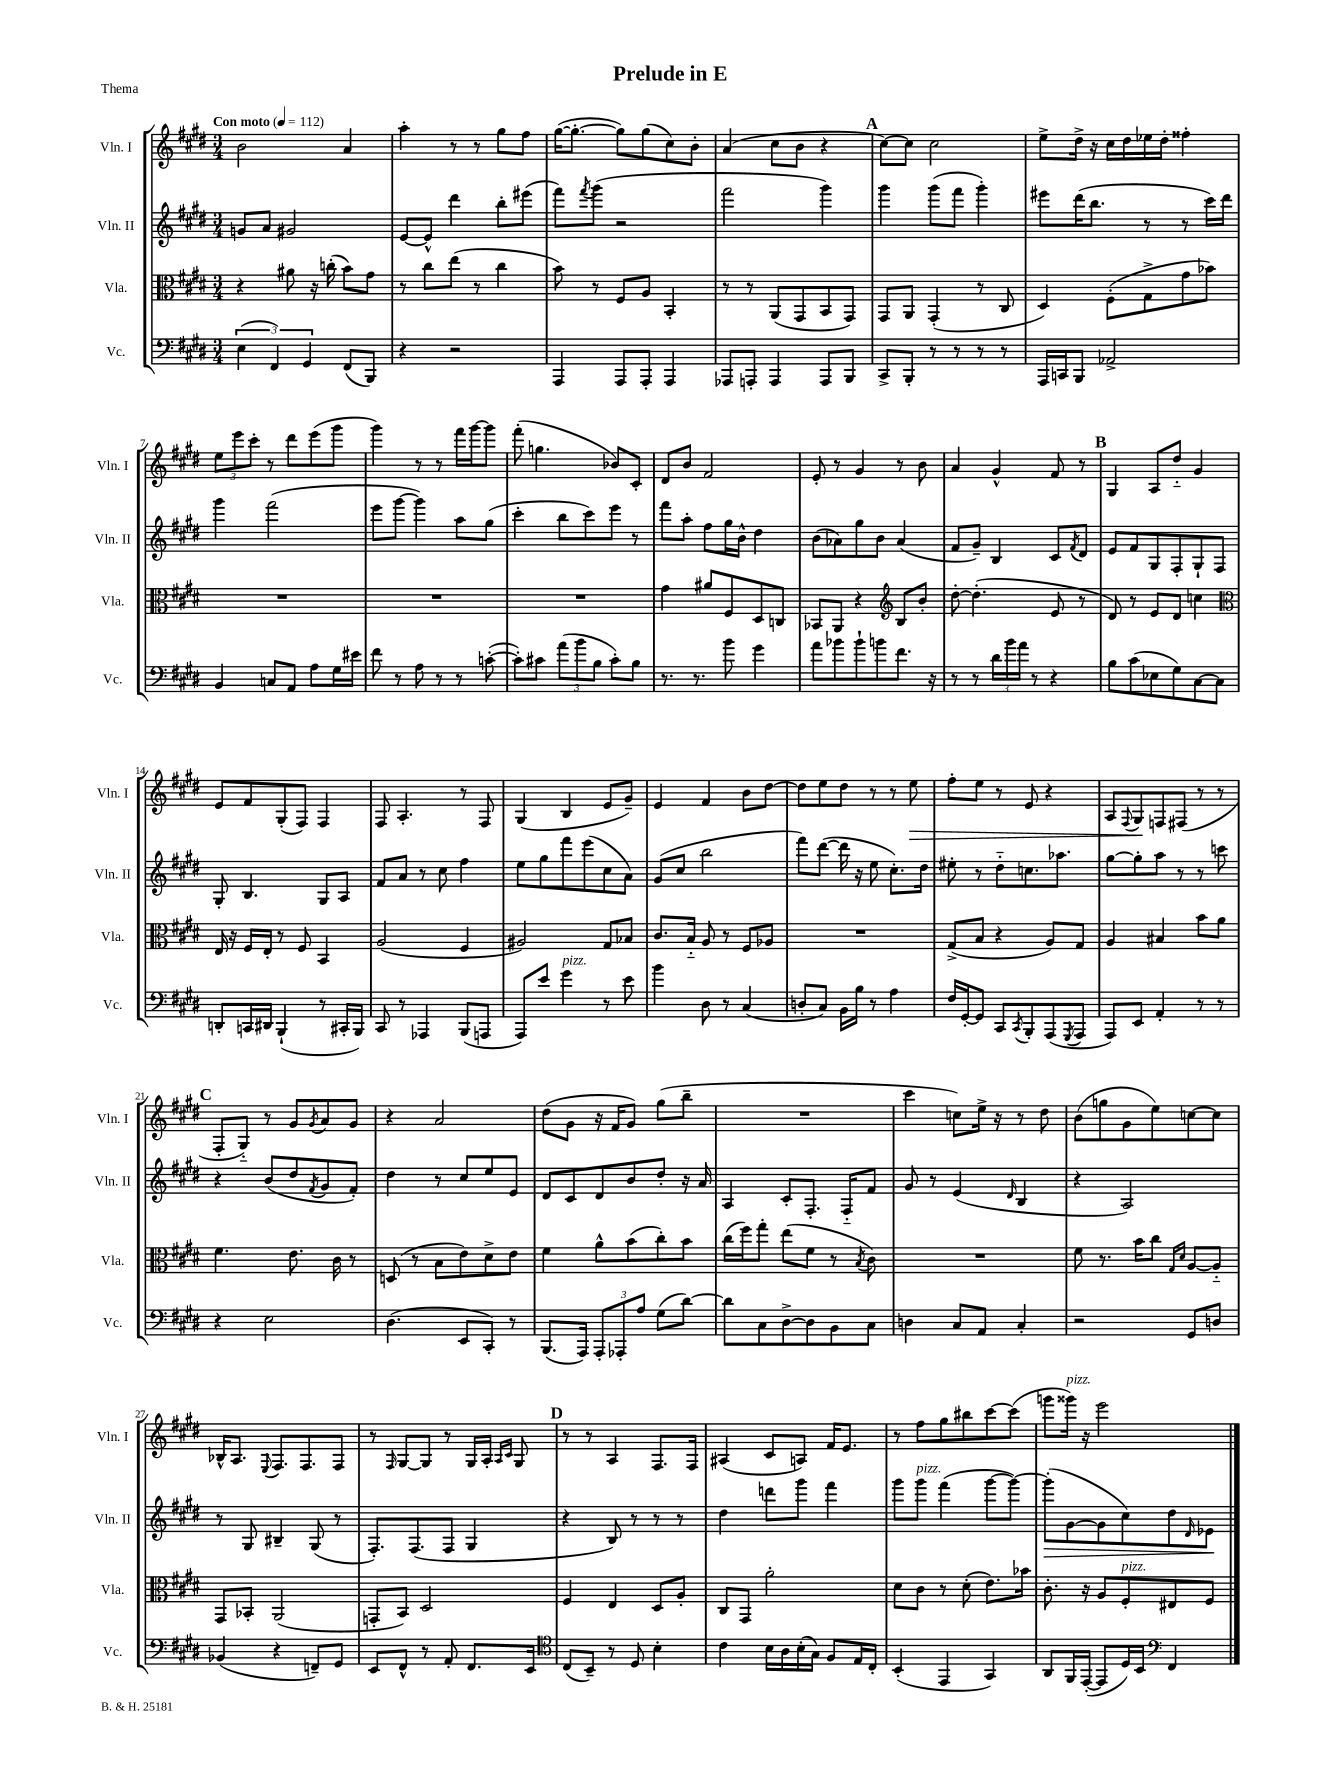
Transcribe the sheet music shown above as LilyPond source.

\header { title = "Prelude in E" piece = "Thema" }
<<
\new StaffGroup <<
\new Staff = "s0" \with { instrumentName = "Vln. I" shortInstrumentName = "Vln. I" } {
    \clef treble \key e \major \numericTimeSignature \time 3/4 \tempo "Con moto" 4 = 112
    b'2 a'4 |
    a''4-. r8 r8 gis''8 fis''8 |
    gis''16~( gis''8.~-. gis''8) gis''8( cis''8) b'8-. |
    a'4( cis''8 b'8 r4 |
    \mark \markup { \bold "A" } cis''8~) cis''8 cis''2 |
    e''8-> dis''16-> r16 cis''16 dis''16 ees''16 dis''16-. fisis''4-. |
    \tuplet 3/2 { e''8 e'''8 cis'''8-. } r8 dis'''8 e'''8( gis'''8 |
    gis'''4) r8 r8 fis'''16 gis'''16~ gis'''8 |
    fis'''8-.( g''4. bes'8) cis'8-. |
    dis'8 b'8 fis'2 |
    e'8-. r8 gis'4 r8 b'8 |
    a'4 gis'4-^ fis'8 r8 |
    \mark \markup { \bold "B" } gis4 a8 dis''8-_ gis'4 |
    e'8 fis'8 gis8-.( fis8) fis4 |
    fis8 a4.-. r8 fis8 |
    gis4( b4 e'8 gis'8--) |
    e'4 fis'4 b'8 dis''8~ |
    dis''8 e''8 dis''8 r8 r8 e''8\> |
    fis''8-. e''8 r8 e'8 r4 |
    a8 \appoggiatura { fis8 } gis8\! f8 fis8( r8 r8 |
    \mark \markup { \bold "C" } fis8-. gis8-_) r8 gis'8 \acciaccatura { gis'8 } a'8 gis'8 |
    r4 a'2 |
    dis''8( gis'8 r16 fis'16 gis'8) gis''8( b''8-- |
    R2. |
    cis'''4 c''8) e''16-> r16 r8 dis''8 |
    b'8( g''8 gis'8 e''8) c''8~ c''8 |
    bes16-^ a8. \appoggiatura { e8 } fis8. fis8. fis8 |
    r8 \grace { fis16 } gis8~ gis8 r8 gis16 a16-. \grace { a16 cis'16 } gis8 |
    \mark \markup { \bold "D" } r8 r8 a4 fis8. fis16 |
    ais4( cis'8 a8) fis'16 e'8. |
    r8 fis''8 gis''8 bis''8 cis'''8~ cis'''8( |
    g'''8 gisis'''16^\markup { \italic "pizz." }) r16 e'''2 \bar "|." |
}
\new Staff = "s1" \with { instrumentName = "Vln. II" shortInstrumentName = "Vln. II" } {
    \clef treble \key e \major \numericTimeSignature \time 3/4
    g'8 a'8 gis'2 |
    e'8~ e'8-^ dis'''4 b''8-. eis'''8( |
    fis'''8) \acciaccatura { fis'''8 } gis'''8( r2 |
    fis'''2 gis'''4) |
    \mark \markup { \bold "A" } gis'''4 gis'''8( fis'''8 gis'''4-.) |
    eis'''8 dis'''16( b''8. r8 r8 cis'''16) dis'''16 |
    gis'''4 fis'''2( |
    e'''8 gis'''8~ gis'''4) a''8 gis''8( |
    cis'''4-. b''8 cis'''8) e'''8 r8 |
    fis'''8 a''8-. fis''8 gis''16 b'16-^ dis''4 |
    b'8( aes'8) gis''8 b'8 aes'4( |
    fis'8 gis'8--) b4 cis'8 \acciaccatura { fis'8 } dis'8 |
    \mark \markup { \bold "B" } e'8 fis'8 gis8 fis8-. gis8-! fis8 |
    gis8-. b4. gis8 a8 |
    fis'8 a'8 r8 cis''8 fis''4 |
    e''8 gis''8 fis'''8 e'''8( cis''8 a'8) |
    gis'8( cis''8 b''2 |
    fis'''8) dis'''8~( dis'''16 r16 e''8 cis''8.-.) dis''16 |
    eis''8-. r8 dis''8-_ c''8. aes''8. |
    gis''8~ gis''8-. a''8 r8 r8 c'''8 |
    \mark \markup { \bold "C" } r4 b'8( dis''8 \acciaccatura { fis'8 } gis'8 fis'8-.) |
    dis''4 r8 cis''8 e''8 e'8 |
    dis'8 cis'8 dis'8 b'8 dis''8-. r16 a'16 |
    a4 cis'8-. fis8.-. fis16-_ fis'8 |
    gis'8 r8 e'4( \grace { dis'16 } b4 |
    r4 a2) |
    r8 gis8 bis4-- gis8( r8 |
    fis8.-.) fis8.( fis8 gis4 |
    \mark \markup { \bold "D" } r4 b8) r8 r8 r8 |
    dis''4 d'''8 gis'''8 fis'''4 |
    gis'''8 gis'''8^\markup { \italic "pizz." } fis'''4( gis'''8~ gis'''8~) |
    gis'''8-.\>( gis'8~ gis'8 cis''8) dis''8 \grace { dis'16 } ees'8\! \bar "|." |
}
\new Staff = "s2" \with { instrumentName = "Vla." shortInstrumentName = "Vla." } {
    \clef alto \key e \major \numericTimeSignature \time 3/4
    r4 ais'8 r16 c''16-.( b'8) gis'8 |
    r8 cis''8 e''8( r8 cis''4 |
    b'8) r8 fis8 a8 b,4-. |
    r8 r8 a,8( gis,8 b,8 gis,8) |
    \mark \markup { \bold "A" } gis,8 a,8 gis,4-.( r8 cis8 |
    dis4) fis8-.( gis8-> gis'8 bes'8) |
    R2. |
    R2. |
    R2. |
    gis'4 ais'8 fis8 dis8 c8 |
    bes,8 a,8 r4 \clef treble b8 b'8-. |
    dis''8~-. dis''4.-.( e'8 r8 |
    \mark \markup { \bold "B" } dis'8) r8 e'8 dis'8 c''4 |
    \clef alto e16 r16 fis16 e16-. r8 fis8 b,4 |
    a2( fis4 |
    ais2) gis8 bes8 |
    cis'8. b16-_ a8 r8 fis8 aes8 |
    R2. |
    gis8->( b8 r4 a8) gis8 |
    a4 bis4 b'8 a'8 |
    \mark \markup { \bold "C" } fis'4. e'8. cis'16 r8 |
    d8( r8 b8 e'8) dis'8-> e'8 |
    fis'4 a'8-^ b'8( cis''8-.) b'8 |
    cis''16( fis''16) gis''8-. e''8( fis'8 r8 \acciaccatura { b8 } cis'8) |
    R2. |
    fis'8 r8. b'16 cis''8 \grace { gis16 dis'16 } a8~ a8-_ |
    gis,8 bes,8-. a,2( |
    g,8-. b,8) dis2 |
    \mark \markup { \bold "D" } fis4 e4 dis8 a8-. |
    cis8 gis,8 a'2-. |
    dis'8 cis'8 r8 dis'8-.( e'8.) bes'16 |
    cis'8.-. r16 a8 fis8-.^\markup { \italic "pizz." } eis8 fis8 \bar "|." |
}
\new Staff = "s3" \with { instrumentName = "Vc." shortInstrumentName = "Vc." } {
    \clef bass \key e \major \numericTimeSignature \time 3/4
    \tuplet 3/2 { e4( fis,4) gis,4 } fis,8( b,,8) |
    r4 r2 |
    a,,4 a,,8 a,,8-. a,,4 |
    aes,,8 a,,8-. a,,4 a,,8 b,,8 |
    \mark \markup { \bold "A" } cis,8-> b,,8-. r8 r8 r8 r8 |
    a,,16 c,16 b,,8 aes,2-> |
    b,4 c8 a,8 a8 gis16 eis'16 |
    fis'8 r8 a8 r8 r8 c'8~-.( |
    c'8-.) cis'8 \tuplet 3/2 { a'8( b'8 b8 } cis'8-.) b8 |
    r8. r8. b'8 gis'4 |
    a'8 bes'8 bes'8-! b'8 fis'8. r16 |
    r8 r8 \tuplet 3/2 { dis'16 b'16 a'16 } r8 r4 |
    \mark \markup { \bold "B" } b8 cis'8( ees8 gis8) cis8~ cis8 |
    d,8-. c,16 dis,16 b,,4-!( r8 cis,16-. b,,16) |
    cis,8 r8 aes,,4 b,,8( a,,8 |
    a,,8) e'8 gis'4^\markup { \italic "pizz." } r8 e'8 |
    b'4 dis8 r8 cis4( |
    d8-. cis8) b,16 b16 r8 a4 |
    fis16 gis,16~-. gis,8 cis,8 \acciaccatura { cis,8 } b,,8-. a,,8( \acciaccatura { gis,,8 } a,,8 |
    a,,8) e,8 a,4-. r8 r8 |
    \mark \markup { \bold "C" } r4 e2 |
    dis4.( e,8 cis,8-.) r8 |
    b,,8.( a,,16) \tuplet 3/2 { a,,8-. aes,,8-. a8 } gis8( dis'8~) |
    dis'8 cis8 dis8~-> dis8 b,8 cis8 |
    d4 cis8 a,8 cis4-. |
    r2 gis,8 d8 |
    bes,4( r4 f,8--) gis,8 |
    e,8 fis,8-^ r8 a,8-. fis,8. e,16 |
    \mark \markup { \bold "D" } \clef tenor cis8( b,8--) r8 dis8 b4-. |
    cis'4 b16 a16 b16-.( gis16) fis8 e16 cis16-. |
    b,4-.( e,4 gis,4) |
    a,8 fis,16 e,16~-.( e,8 dis16) b,16 \clef bass fis,4 \bar "|." |
}
>>
>>
